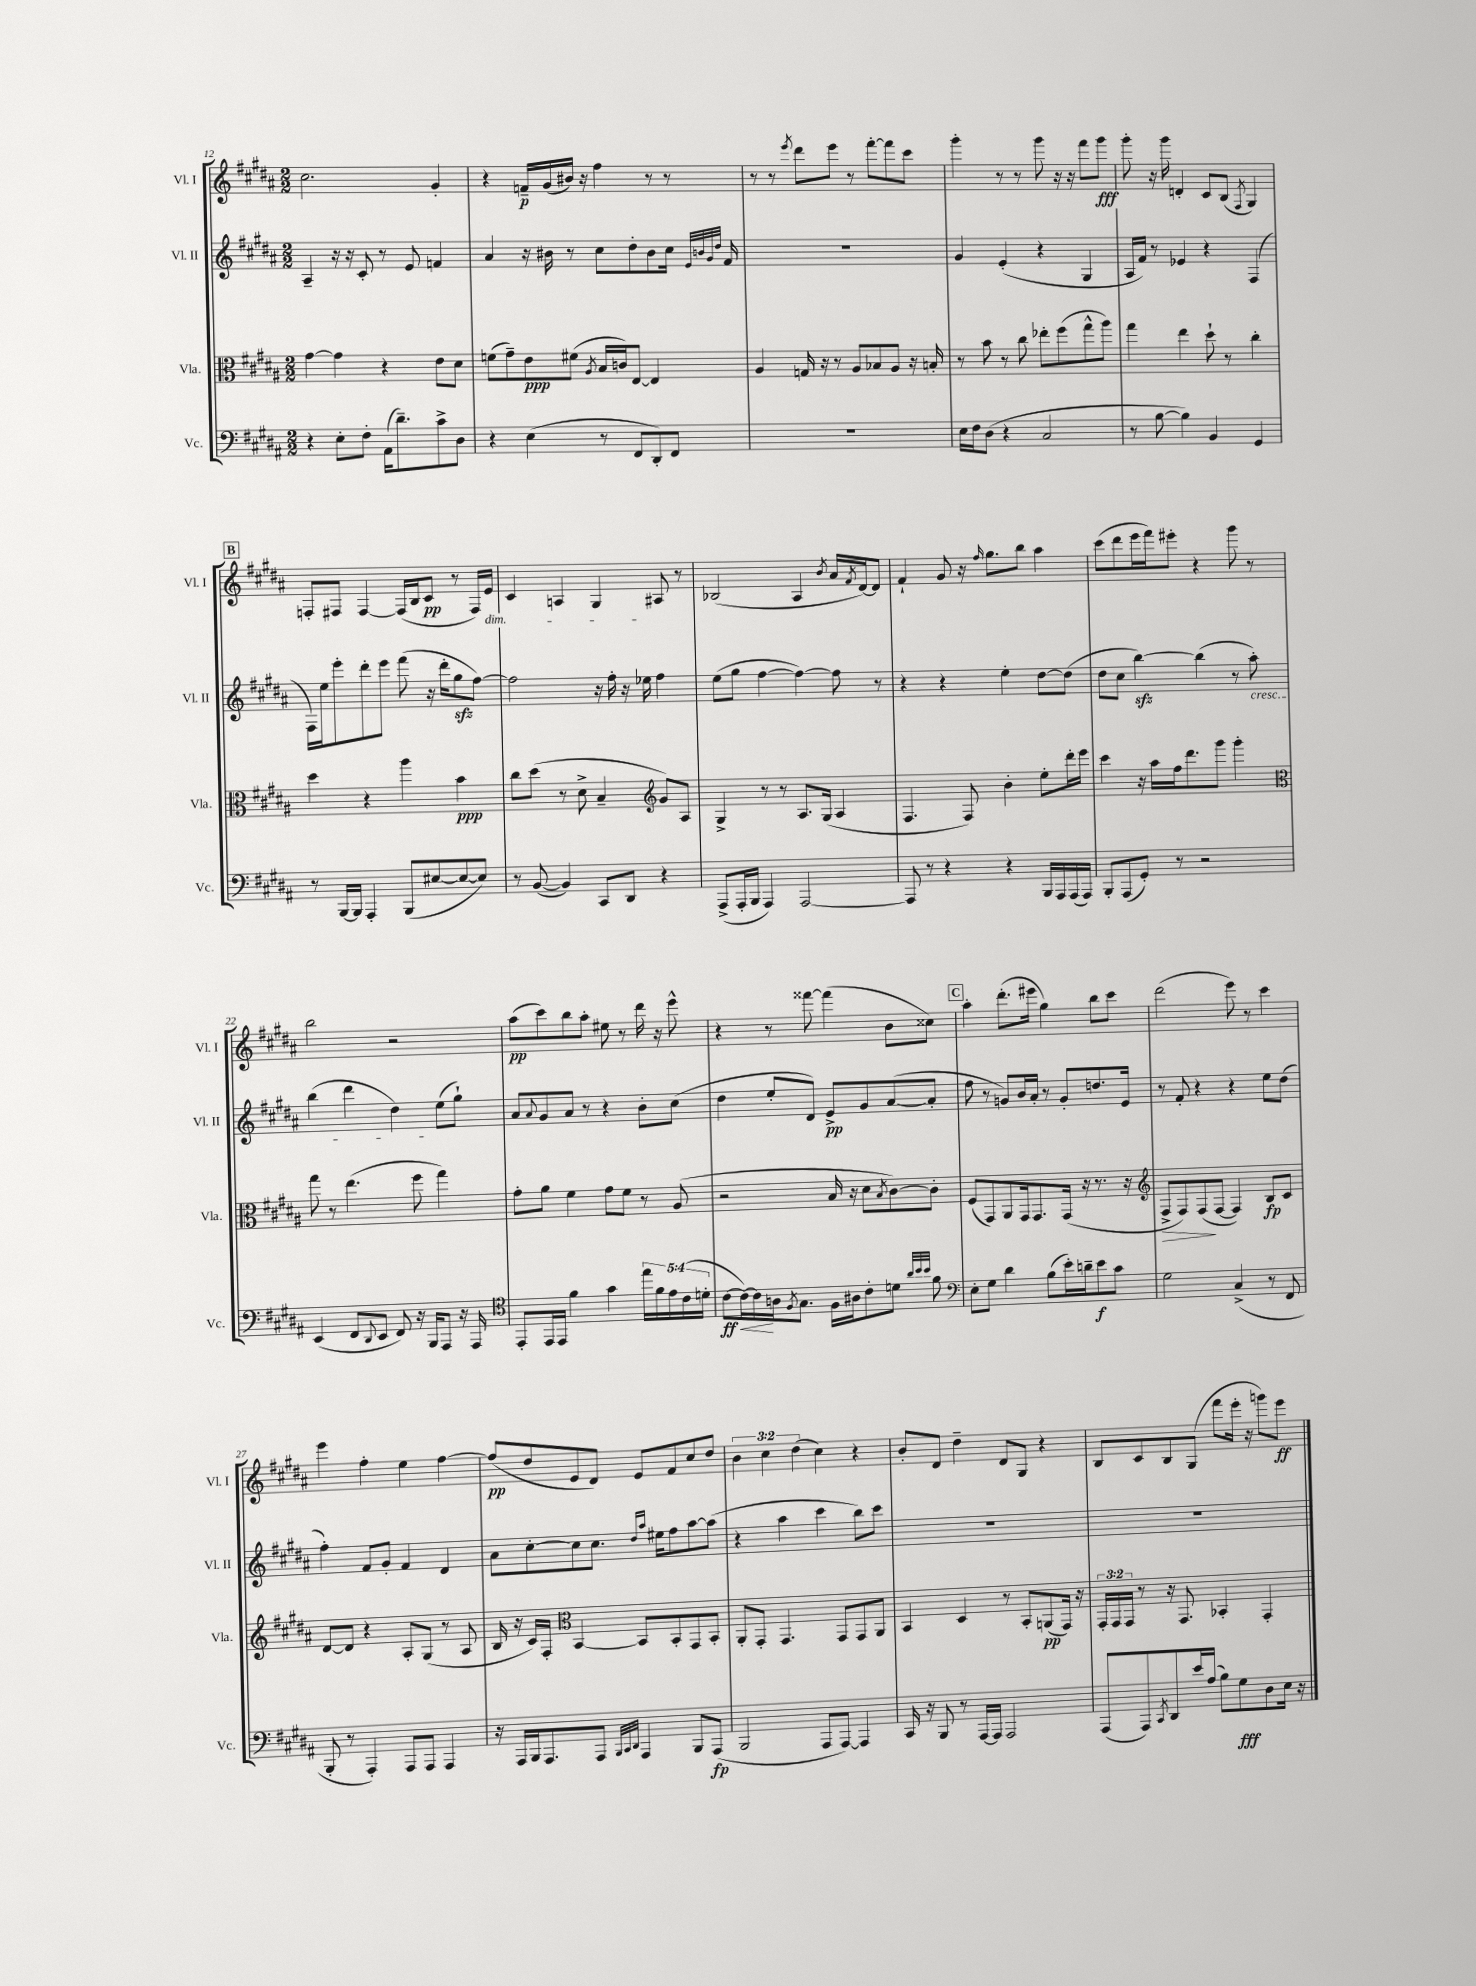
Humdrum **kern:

**kern	**dynam	**kern	**dynam	**kern	**dynam	**kern	**dynam
*part4	*part4	*part3	*part3	*part2	*part2	*part1	*part1
*staff4	*staff4	*staff3	*staff3	*staff2	*staff2	*staff1	*staff1
*I"Vc.	*	*I"Vla.	*	*I"Vl. II	*	*I"Vl. I	*
*I'Vc.	*	*I'Vla.	*	*I'Vl. II	*	*I'Vl. I	*
*clefF4	*	*clefC3	*	*clefG2	*	*clefG2	*
*k[f#c#g#d#a#]	*	*k[f#c#g#d#a#]	*	*k[f#c#g#d#a#]	*	*k[f#c#g#d#a#]	*
*M2/2	*	*M2/2	*	*M2/2	*	*M2/2	*
=12	=12	=12	=12	=12	=12	=12	=12
4r	.	[4g#\	.	4A#~/	.	2.cc#\	.
8E'\L	.	4g#\]	.	16r	.	.	.
.	.	.	.	16r	.	.	.
8F#'\J	.	.	.	8c#'/	.	.	.
(16AA#\KL	.	4r	.	8r	.	.	.
8.d#~\)	.	.	.	.	.	.	.
.	.	.	.	8e/	.	.	.
8c#^\	.	8e\L	.	4fn/	.	4g#'/	.
8D#\J	.	8d#\J	.	.	.	.	.
=13	=13	=13	=13	=13	=13	=13	=13
4r	.	(8fn\L	.	4a#/	.	4r	.
.	.	8g#~\)	.	.	.	.	.
(4E\	.	8e\	ppp	16r	.	16fn~/LL	p
.	.	.	.	16b#X\	.	(16g#/	.
.	.	(8f#X\J	.	8r	.	16b#X/JJ)	.
.	.	.	.	.	.	16r	.
.	.	8qA#/	.	.	.	.	.
8r	.	16B/LL	.	8cc#\L	.	4ff#\	.
.	.	16cn/J)	.	.	.	.	.
8FF#/L	.	[8E/J	.	8dd#'\	.	.	.
8DD#'/)	.	4E/]	.	8b#\	.	8r	.
8FF#/J	.	.	.	16cc#\Jk	.	8r	.
.	.	.	.	32qqe/LLL	.	.	.
.	.	.	.	32qqbn/	.	.	.
.	.	.	.	32qqg#/	.	.	.
.	.	.	.	32qqdd#/JJJ	.	.	.
.	.	.	.	16f#/	.	.	.
=14	=14	=14	=14	=14	=14	=14	=14
1r	.	4A#/	.	1r	.	8r	.
.	.	.	.	.	.	8r	.
.	.	.	.	.	.	8qeee/	.
.	.	16Gn/	.	.	.	8ddd#\L	.
.	.	16r	.	.	.	.	.
.	.	8r	.	.	.	8eee\J	.
.	.	8A#/L	.	.	.	8r	.
.	.	8B-X/	.	.	.	[8fff#'\L	.
.	.	8A#/J	.	.	.	8fff#\]	.
.	.	16r	.	.	.	8ccc#\J	.
.	.	16Bn'/	.	.	.	.	.
=15	=15	=15	=15	=15	=15	=15	=15
16E\LL	.	8r	.	4g#/	.	4ggg#'\	.
16F#\J	.	.	.	.	.	.	.
(8D#\J	.	8b\	.	.	.	.	.
4r	.	8r	.	(4e'/	.	8r	.
.	.	8cc#\	.	.	.	8r	.
2C#/	.	8ee-X'\L	.	4r	.	8ggg#\	.
.	.	(8ff#\	.	.	.	16r	.
.	.	.	.	.	.	16r	.
.	.	8gg#^^\	.	4G#/	.	8fff#\L	.
.	.	8aa#\J)	.	.	.	8ggg#\J	fff
=16	=16	=16	=16	=16	=16	=16	=16
8r	.	4gg#\	.	16A#/LL	.	8ggg#'\	.
.	.	.	.	16f#/JJ)	.	.	.
[8B\	.	.	.	8r	.	16r	.
.	.	.	.	.	.	16ggg#\	.
4B\])	.	4ee\	.	4e-X/	.	4dn'/	.
4BB/	.	8dd#`\	.	4r	.	8c#/L	.
.	.	8r	.	.	.	(8B/J	.
.	.	.	.	.	.	8qF#/	.
4GG#/	.	4cc#'\	.	(4F#/	.	4G#/)	.
!!LO:LB:g=z
!!LO:REH:place=s1:t=B
=17	=17	=17	=17	=17	=17	=17	=17
8r	.	4dd#\	.	16F#\LL)	.	8Fn'/L	.
.	.	.	.	16ee\J	.	.	.
[16BBB/LL	.	.	.	8eee'\	.	8F#X/J	.
16BBB/JJ]	.	.	.	.	.	.	.
4AAA#'/	.	4r	.	8ddd#'\	.	[4F#/	.
.	.	.	.	8eee\J	.	.	.
(8BBB/L	.	4aa#\	.	(8fff#\	.	(16F#/LL]	.
.	.	.	.	.	.	16B/J	.
[8E#X/	.	.	.	16r	.	8c#/J	pp
.	.	.	.	16ddd#'\KL	.	.	.
8E#/_	.	4b\	ppp	8gg#zz\	.	8r	.
8E#/J])	.	.	.	[8ff#\J)	.	16F#/LL)	.
!	!	!	!	!	!	!LO:TX:b:i:t=dim.	!
.	.	.	.	.	.	16e/JJ	.
=18	=18	=18	=18	=18	=18	=18	=18
8r	.	8cc#\L	.	2ff#\]	.	4c#/	.
([8BB/	.	(8dd#\J	.	.	.	.	.
4BB/])	.	8r	.	.	.	4An/	.
.	.	8d#^\	.	.	.	.	.
8CC#/L	.	4B~/	.	16r	.	4G#/	.
.	.	.	.	16ff#'\	.	.	.
8DD#/J	.	.	.	16r	.	.	.
.	.	.	.	16ee-X\	.	.	.
*	*	*clefG2	*	*	*	*	*
4r	.	8g#/L)	.	4ff#\	.	8A#X/	.
.	.	8A#/J	.	.	.	8r	.
=19	=19	=19	=19	=19	=19	=19	=19
(8AAA#^/L	.	4G#^/	.	(8ee\L	.	(2B-X/	.
16AAA#'/L	.	.	.	8gg#\J	.	.	.
16BBB/JJ	.	.	.	.	.	.	.
4AAA#/)	.	8r	.	[4ff#\	.	.	.
.	.	8r	.	.	.	.	.
[2AAA#/	.	8.A#/L	.	4ff#\_)	.	4A#/	.
.	.	(16G#/Jk	.	.	.	.	.
.	.	.	.	.	.	8qb/	.
.	.	4A#/	.	8ff#\]	.	16a#/LL	.
.	.	.	.	.	.	8qf#/	.
.	.	.	.	.	.	[16d#/J)	.
.	.	.	.	8r	.	8d#/J]	.
=20	=20	=20	=20	=20	=20	=20	=20
8AAA#/]	.	4.F#/	.	4r	.	4f#`/	.
8r	.	.	.	.	.	.	.
4r	.	.	.	4r	.	8g#/	.
.	.	8F#/)	.	.	.	16r	.
.	.	.	.	.	.	16qqff#/	.
.	.	.	.	.	.	8.gg#\L	.
4r	.	4b'\	.	4ee'\	.	.	.
.	.	.	.	.	.	8bb\J	.
16BBB/LL	.	8ee'\L	.	[8dd#\L	.	4aa#\	.
16AAA#/	.	.	.	.	.	.	.
(16AAA#/	.	16ddd#'\L	.	(8dd#\J]	.	.	.
16AAA#/JJ)	.	16eee\JJ	.	.	.	.	.
=21	=21	=21	=21	=21	=21	=21	=21
8BBB'/L	.	4ccc#\	.	8dd#\L	.	(8ccc#\L	.
(8AAA#/	.	.	.	8cc#\J	.	8ddd#\	.
8GG#'/J)	.	16r	.	[4bbzz\)	.	16eee\L	.
.	.	16aa#\LL	.	.	.	16fff#\J)	.
8r	.	16ff#\J	.	.	.	8eee#X'\J	.
.	.	8.ddd#\	.	.	.	.	.
2r	.	.	.	(4bb\]	.	4r	.
.	.	8ggg#\J	.	.	.	.	.
.	.	4ggg#'\	.	8r	.	8ggg#\	.
!	!	!	!	!LO:TX:b:i:t=cresc.	!	!	!
.	.	.	.	8aa#'\)	.	8r	.
!!LO:LB:g=z
=22	=22	=22	=22	=22	=22	=22	=22
*	*	*clefC3	*	*	*	*	*
(4EE/	.	8gg#\	.	(4bb\	.	2bb\	.
.	.	8r	.	.	.	.	.
8FF#/L	.	(4.ee\	.	4ddd#\	.	.	.
8qqDD#/	.	.	.	.	.	.	.
8EE/J	.	.	.	.	.	.	.
8FF#/)	.	.	.	4dd#\)	.	2r	.
16r	.	8ff#\	.	.	.	.	.
16BBB/KL	.	.	.	.	.	.	.
8AAA#/J	.	4gg#\)	.	(8ee\L	.	.	.
16r	.	.	.	8gg#`\J)	.	.	.
16AAA#/	.	.	.	.	.	.	.
=23	=23	=23	=23	=23	=23	=23	=23
*clefC4	*	*	*	*	*	*	*
8EE'/L	.	8g#'\L	.	8a#/L	.	(8aa#\L	pp
.	.	.	.	8qqa#/	.	.	.
16EE/L	.	8a#\J	.	8g#/	.	8ccc#\)	.
16EE/JJ	.	.	.	.	.	.	.
4f#\	.	4f#\	.	8a#/J	.	8bb\	.
.	.	.	.	8r	.	8aa#'\J	.
4g#\	.	8g#\L	.	4r	.	8ee#X\	.
.	.	8f#\J	.	.	.	8r	.
20ee\LL	.	8r	.	8b'\L	.	16ddd#\	.
20f#\	.	.	.	.	.	.	.
.	.	.	.	.	.	16r	.
20e\	.	.	.	.	.	.	.
.	.	(8A#/	.	(8cc#\J	.	8eee^^\	.
(20c#\	.	.	.	.	.	.	.
20dn'\JJ	.	.	.	.	.	.	.
=24	=24	=24	=24	=24	=24	=24	=24
!	!LO:HP:b	!	!	!	!	!	!
[8c#\L	< ff	2r	.	4dd#\	.	4r	.
16c#\L_)	.	.	.	.	.	.	.
16c#\]	.	.	.	.	.	.	.
16An\J	[	.	.	8ee'/L	.	8r	.
8qF#/	.	.	.	.	.	.	.
8.G#\J	.	.	.	.	.	.	.
.	.	.	.	8d#/J)	.	[8fff##X\	.
16F#\LL	.	16B/	.	8e^/L	pp	(4fff##\]	.
16A#X\J	.	16r	.	.	.	.	.
8c#'\	.	8d#\L	.	8g#/	.	.	.
.	.	8qB/	.	.	.	.	.
8dn\J	.	[8c#\)	.	([8a#/	.	8b\L	.
32qqa#/LLL	.	.	.	.	.	.	.
32qqb/	.	.	.	.	.	.	.
32qqb/JJJ	.	.	.	.	.	.	.
8f#\	.	8c#'\J]	.	8a#'/J]	.	8cc##X\J)	.
!!LO:REH:place=s1:t=C
=25	=25	=25	=25	=25	=25	=25	=25
*clefF4	*	*	*	*	*	*	*
8E'\L	.	(8F#/L	.	8ff#\	.	4aa#'\	.
8G#\J	.	8GG#/)	.	8r	.	.	.
4d#\	.	8AA#/	.	8gn/L)	.	(8.ddd#'\L	.
.	.	16GG#/k	.	16b/L	.	.	.
.	.	8.GG#/	.	16a#'/JJ	.	16eee#X\Jk	.
(8B\L	.	.	.	8r	.	4gg#\)	.
16e'\L)	.	(16GG#/Jk	.	8g'/L	.	.	.
16dn~\J	.	16r	.	.	.	.	.
8e\	f	8.r	.	8.ddn/	.	8bb\L	.
8c#\J	.	.	.	.	.	8ccc#\J	.
.	.	16r	.	16e/Jk	.	.	.
=26	=26	=26	=26	=26	=26	=26	=26
*	*	*clefG2	*	*	*	*	*
!	!	!	!LO:HP:b	!	!	!	!
2G#\	.	8F#^/L	>	8r	.	(2ddd#\	.
.	.	8F#/)	.	8f#'/	.	.	.
.	.	(8F#/	.	4r	.	.	.
.	.	[8F#/J	]	.	.	.	.
(4C#^/	.	4F#/])	.	4r	.	8eee\)	.
.	.	.	.	.	.	8r	.
8r	.	8B/L	fp	8ee\L	.	4ccc#\	.
8FF#/	.	8c#/J	.	(8dd#\J	.	.	.
!!LO:LB:g=z
=27	=27	=27	=27	=27	=27	=27	=27
8BBB'/	.	[8d#/L	.	4ff#'\)	.	4eee\	.
8r	.	8d#/J]	.	.	.	.	.
4AAA#'/)	.	4r	.	8f#/L	.	4ff#'\	.
.	.	.	.	8g#'/J	.	.	.
8AAA#/L	.	8A#'/L	.	4f#/	.	4ee\	.
8AAA#/J	.	(8G#/J	.	.	.	.	.
4AAA#/	.	8r	.	4d#/	.	[4ff#\	.
.	.	8A#/	.	.	.	.	.
=28	=28	=28	=28	=28	=28	=28	=28
16r	.	16B/	.	8a#\L	.	(8ff#/L]	pp
16AAA#/LL	.	16r	.	.	.	.	.
16BBB/J	.	16c#/LL)	.	[8cc#'\	.	8dd#/	.
8.AAA#/	.	16F#'/JJ	.	.	.	.	.
*	*	*clefC3	*	*	*	*	*
.	.	[4BB/	.	8cc#\]	.	8e/	.
8AAA#/J	.	.	.	8.cc#\J	.	8d#/J)	.
32qqBBB/LLL	.	.	.	.	.	.	.
32qqCC#/	.	.	.	.	.	.	.
32qqDD#/JJJ	.	.	.	.	.	.	.
4AAA#/	.	8BB/L]	.	.	.	8e/L	.
.	.	.	.	16qqdd#/LL	.	.	.
.	.	.	.	16qqaa#/JJ	.	.	.
.	.	.	.	16ee#X\KL	.	.	.
.	.	8BB'/	.	8ff#\	.	8f#/	.
8BBB/L	.	8GG#/	.	[8aa#\	.	8cc#/	.
(8AAA#/J	fp	8BB'/J	.	(8aa#\J]	.	8dd#/J	.
=29	=29	=29	=29	=29	=29	=29	=29
2BBB/	.	8AA#'/L	.	4r	.	6b\	.
.	.	8GG#'/J	.	.	.	.	.
.	.	.	.	.	.	6cc#\	.
.	.	4.GG#/	.	4aa#\	.	.	.
.	.	.	.	.	.	(6dd#\	.
8AAA#/L	.	.	.	4ccc#\	.	4cc#\)	.
[8AAA#/J)	.	8GG#/L	.	.	.	.	.
4AAA#/]	.	8GG#/	.	8bb\L)	.	4r	.
.	.	8AA#/J	.	8ccc#\J	.	.	.
=30	=30	=30	=30	=30	=30	=30	=30
16CC#/	.	4BB/	.	1r	.	8b'/L	.
16r	.	.	.	.	.	.	.
8BBB/	.	.	.	.	.	8d#/J	.
8r	.	4D#/	.	.	.	4dd#~\	.
[16AAA#/LL	.	.	.	.	.	.	.
16AAA#/JJ]	.	.	.	.	.	.	.
2AAA#/	.	8r	.	.	.	8d#/L	.
.	.	8BB'/L	.	.	.	8G#/J	.
.	.	(8AAn/	pp	.	.	4r	.
.	.	16GG#/Jk)	.	.	.	.	.
.	.	16r	.	.	.	.	.
=31	=31	=31	=31	=31	=31	=31	=31
(8AAA#/L	.	24GG#'/LL	.	1r	.	8B/L	.
.	.	24GG#/	.	.	.	.	.
.	.	24GG#/JJ	.	.	.	.	.
8AAA#/)	.	8r	.	.	.	8c#/	.
8qCC#/	.	.	.	.	.	.	.
8DD#/	.	16r	.	.	.	8B/	.
.	.	8.GG#/	.	.	.	.	.
16e/L	.	.	.	.	.	(8G#/J	.
(16A#/JJ	.	.	.	.	.	.	.
8B\L)	.	4BB-X'/	.	.	.	8fff#\L	.
8G#\	fff	.	.	.	.	16eee'\Jk	.
.	.	.	.	.	.	16r	.
8D#\	.	4GG#'/	.	.	.	8gggn\L)	.
16E\Jk	.	.	.	.	.	8eee\J	ff
16r	.	.	.	.	.	.	.
==	==	==	==	==	==	==	==
*-	*-	*-	*-	*-	*-	*-	*-
